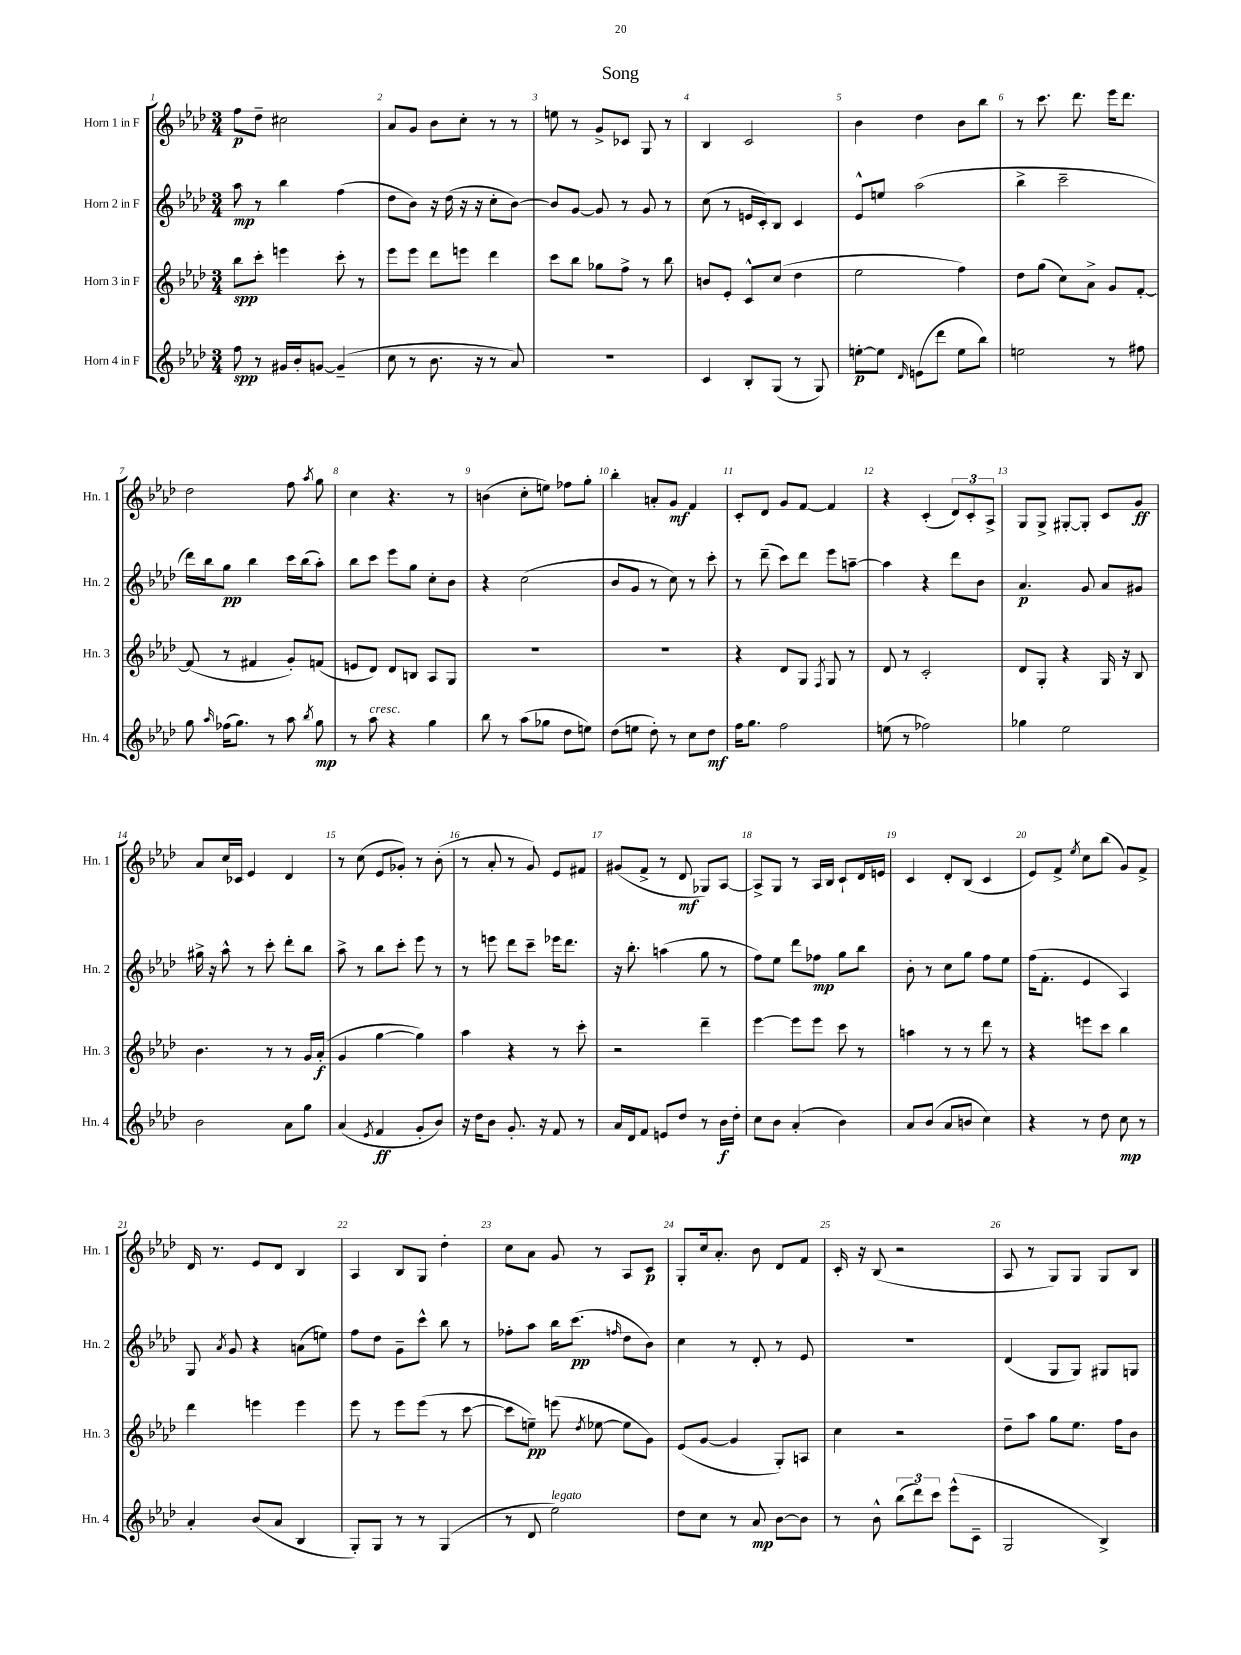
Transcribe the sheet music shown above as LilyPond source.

\header { title = "Song" }
<<
\new StaffGroup <<
\new Staff = "s0" \with { instrumentName = "Horn 1 in F" shortInstrumentName = "Hn. 1" } {
    \clef treble \key aes \major \numericTimeSignature \time 3/4
    \autoBeamOff f''8[\p des''8]-- cis''2 |
    aes'8[ g'8] bes'8[ c''8]-. r8 r8 |
    e''8 r8 g'8[-> ces'8] g8 r8 |
    bes4 c'2 |
    bes'4 des''4 bes'8[ bes''8] |
    r8 c'''8. des'''8. ees'''16[ des'''8.] |
    des''2 f''8 \acciaccatura { aes''8 } g''8 |
    c''4 r4. r8 |
    b'4( c''8[-. e''8]) fes''8[ g''8]-. |
    bes''4-. a'8[-. g'8]\mf f'4 |
    c'8[-. des'8] g'8[ f'8]~ f'4 |
    r4 c'4-.( \tuplet 3/2 { des'8[) c'8-. aes8]-> } |
    g8[ g8]-> gis8[~-. gis8]-. c'8[ g'8]\ff |
    aes'8[ c''16 ces'16] ees'4 des'4 |
    r8 c''8( ees'8[ ges'8]-.) r8 bes'8-.( |
    r8 aes'8-. r8 g'8) ees'8[ fis'8] |
    gis'8[( f'8]-> r8 des'8\mf ges8[) aes8]~ |
    aes8[-> g8] r8 aes16[ bes16] c'8[-! des'16 e'16] |
    c'4 des'8[-. bes8]( c'4 |
    ees'8[) f'8]-> \acciaccatura { ees''8 } c''8[ bes''8]( g'8[) f'8]-> |
    des'16 r8. ees'8[ des'8] bes4 |
    aes4 bes8[ g8] des''4-. |
    c''8[ aes'8] g'8 r8 aes8[ c'8]\p |
    g8[-. c''16 aes'8.]-. bes'8 des'8[ f'8] |
    c'16-. r16 bes8( r2 |
    aes8 r8 g8[) g8] g8[ bes8] \bar "|." |
}
\new Staff = "s1" \with { instrumentName = "Horn 2 in F" shortInstrumentName = "Hn. 2" } {
    \clef treble \key aes \major \numericTimeSignature \time 3/4
    \autoBeamOff aes''8\mp r8 bes''4 f''4( |
    des''8[ bes'8]) r16 des''16( r16 r16 c''8[-. bes'8]~) |
    bes'8[ g'8]~ g'8 r8 g'8 r8 |
    c''8( r8 e'16[ c'16-.) bes8] c'4 |
    ees'8[-^ e''8] aes''2( |
    bes''4-> c'''2-- |
    des'''16[) bes''16 g''8]\pp bes''4 c'''16[ bes''16( aes''8]-.) |
    bes''8[ c'''8] ees'''8[ g''8] c''8[-. bes'8] |
    r4 c''2( |
    bes'8[ g'8] r8 c''8) r8 c'''8-. |
    r8 des'''8--( c'''8[) des'''8] ees'''8[ a''8]~-- |
    a''4 r4 des'''8[ bes'8] |
    aes'4.\p g'8 aes'8[ gis'8] |
    gis''16-> r16 aes''8-^ r8 c'''8-. des'''8[-. bes''8] |
    aes''8-> r8 bes''8[ c'''8]-. ees'''8 r8 |
    r8 e'''8 des'''8[ c'''8]-- ees'''16[ des'''8.] |
    r16 bes''8.-. a''4( g''8 r8 |
    f''8[) ees''8] des'''8[ fes''8]\mp g''8[ bes''8] |
    bes'8-. r8 c''8[ g''8] f''8[ ees''8] |
    f''16[( f'8.]-. ees'4 aes4) |
    g8 \acciaccatura { aes'8 } g'8 r4 a'8[( e''8]) |
    f''8[ des''8] g'8[-- c'''8]-^ bes''8 r8 |
    fes''8[-. aes''8] bes''16[ c'''8.]\pp( \grace { f''16 } des''8[ bes'8]) |
    c''4 r8 des'8-. r8 ees'8 |
    R2. |
    des'4( g8[ g8]) gis8[ g8] \bar "|." |
}
\new Staff = "s2" \with { instrumentName = "Horn 3 in F" shortInstrumentName = "Hn. 3" } {
    \clef treble \key aes \major \numericTimeSignature \time 3/4
    \autoBeamOff bes''8[\spp c'''8]-. e'''4 c'''8-. r8 |
    ees'''8[ ees'''8] des'''8[ e'''8] des'''4 |
    c'''8[ bes''8] ges''8[ f''8]-> r8 bes''8 |
    b'8[ ees'8]-. c'8[-^ c''8]( des''4 |
    ees''2 f''4) |
    des''8[ g''8]( c''8[) aes'8]-> g'8[ f'8]~-. |
    f'8( r8 fis'4 g'8[-.) f'8]( |
    e'8[ des'8]) des'8[ b8] aes8[ g8] |
    R2. |
    R2. |
    r4 des'8[ g8] \acciaccatura { f8 } g8 r8 |
    des'8 r8 c'2-. |
    des'8[ g8]-. r4 g16 r16 bes8 |
    bes'4. r8 r8 g'16[ aes'16]-.\f( |
    g'4 g''4~ g''4) |
    aes''4 r4 r8 c'''8-. |
    r2 des'''4-- |
    ees'''4~ ees'''8[ ees'''8] c'''8 r8 |
    a''4 r8 r8 des'''8 r8 |
    r4 e'''8[ c'''8] bes''4 |
    des'''4 e'''4 e'''4 |
    ees'''8 r8 ees'''8[ ees'''8]( r8 c'''8~ |
    c'''8[ e''8]--\pp) e'''8( \acciaccatura { des''8 } ees''8~ ees''8[ g'8]) |
    ees'8[( g'8]~ g'4 g8[-.) a8] |
    c''4 r2 |
    des''8[-- aes''8] g''8[ ees''8.] f''16[ bes'8] \bar "|." |
}
\new Staff = "s3" \with { instrumentName = "Horn 4 in F" shortInstrumentName = "Hn. 4" } {
    \clef treble \key aes \major \numericTimeSignature \time 3/4
    \autoBeamOff f''8\spp r8 gis'16[ bes'16-. g'8]~ g'4--( |
    c''8 r8 bes'8. r16 r8 aes'8) |
    R2. |
    c'4 bes8[-. g8]( r8 g8) |
    e''8[~-.\p e''8] \grace { des'16 } e'8[( des'''8] e''8[ bes''8]) |
    e''2 r8 fis''8 |
    g''8 \grace { aes''16 } fes''16[( g''8.]) r8 aes''8 \acciaccatura { bes''8 } g''8\mp |
    r8 aes''8^\markup { \italic "cresc." } r4 g''4 |
    bes''8 r8 aes''8[( ges''8] des''8[ e''8]) |
    des''8[( e''8] des''8-.) r8 c''8[ des''8]\mf |
    f''16[ g''8.] f''2 |
    e''8( r8 fes''2) |
    ges''4 ees''2 |
    bes'2 aes'8[ g''8] |
    aes'4( \acciaccatura { ees'8 } f'4\ff g'8[-. bes'8]) |
    r16 des''16[ bes'8] g'8.-. r16 f'8 r8 |
    aes'16[ des'16 f'8] e'8[ des''8] r8 bes'16[\f des''16]-. |
    c''8[ bes'8] aes'4-.( bes'4) |
    aes'8[ bes'8]( aes'8[ b'8] c''4) |
    r4 r8 des''8 c''8\mp r8 |
    aes'4-. bes'8[( aes'8] bes4 |
    g8[-.) g8] r8 r8 g4( |
    r8 des'8 ees''2^\markup { \italic "legato" }) |
    des''8[ c''8] r8 aes'8\mp bes'8[~ bes'8] |
    r8 bes'8-^ \tuplet 3/2 { bes''8[( des'''8) c'''8] } ees'''8[-^( c'8]-- |
    g2 bes4->) \bar "|." |
}
>>
>>
\layout { \context { \Score \override BarNumber.break-visibility = ##(#f #t #t) barNumberVisibility = #all-bar-numbers-visible } }
